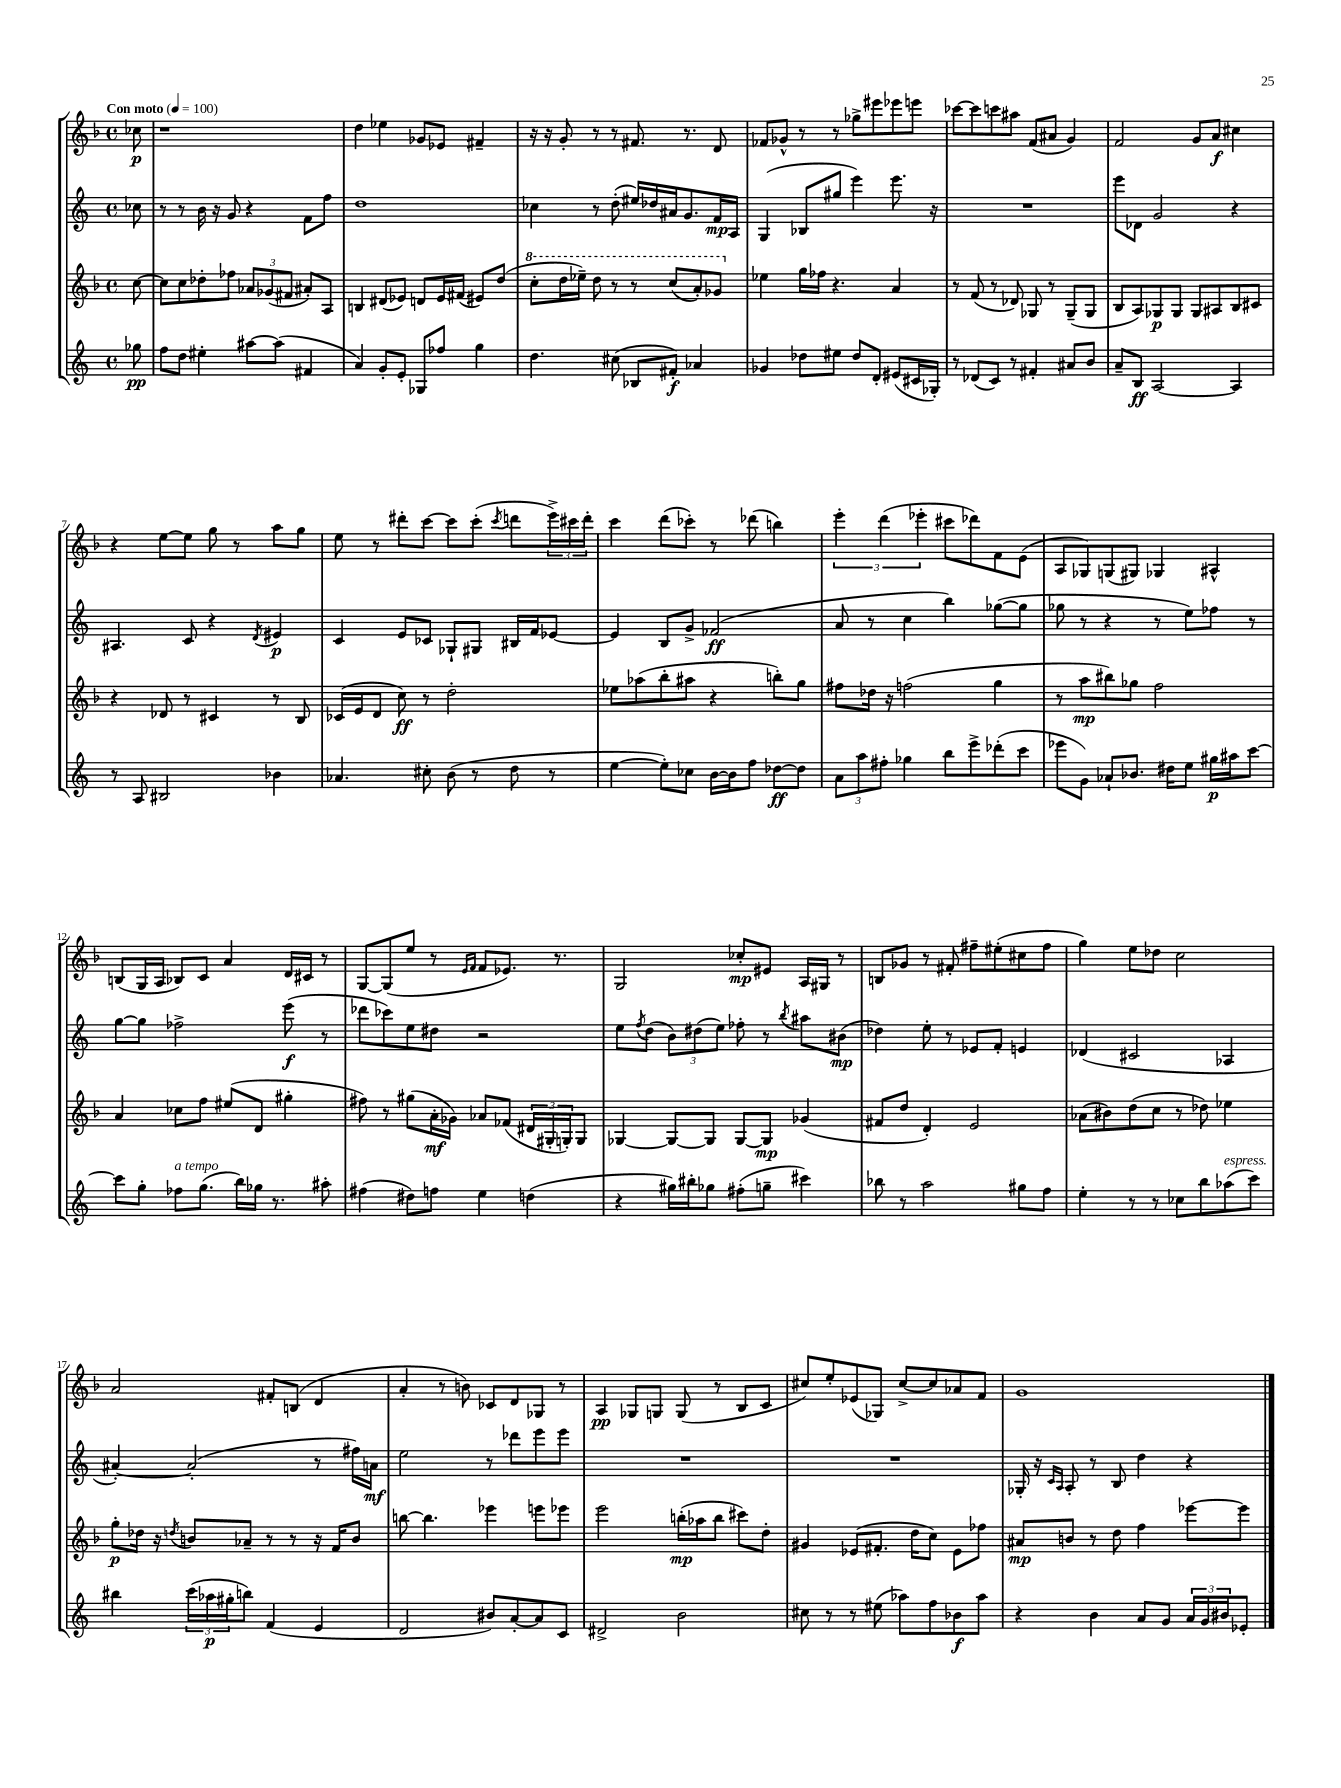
<<
\new StaffGroup <<
\new Staff = "s0" {
    \clef treble \key f \major \defaultTimeSignature \time 4/4 \partial 8 \tempo "Con moto" 4 = 100
    ces''8\p |
    r1 |
    d''4 ees''4 ges'8 ees'8 fis'4-- |
    r16 r16 g'8-. r8 r8 fis'8. r8. d'8 |
    fes'8 ges'8-^ r8 r8 ges''8-> eis'''8 ees'''8 e'''8 |
    ces'''8~ ces'''8 c'''8 ais''8 f'8( ais'8 g'4) |
    f'2 g'8 a'8\f cis''4 |
    r4 e''8~ e''8 g''8 r8 a''8 g''8 |
    e''8 r8 dis'''8-. c'''8~ c'''8 c'''8-.( \acciaccatura { c'''8 } d'''8 \tuplet 3/2 { e'''16->) cis'''16 d'''16-. } |
    c'''4 d'''8( ces'''8-.) r8 des'''8( b''4) |
    \tuplet 3/2 { e'''4-. d'''4( ees'''4-. } cis'''8 des'''8) f'8 e'8( |
    a8 ges8) g8( gis8) ges4 ais4-^ |
    b8( g16 a16 bes8) c'8 a'4 d'16 cis'16 r8 |
    g8~ g8( e''8 r8 \grace { e'16 f'16 } f'8 ees'8.) r8. |
    g2 ces''8-.\mp eis'8 a16 gis16 r8 |
    b8 ges'8 r8 fis'8-. fis''8-- eis''8-.( cis''8 fis''8 |
    g''4) e''8 des''8 c''2 |
    a'2 fis'8-. b8( d'4 |
    a'4-. r8 b'8) ces'8 d'8 ges8 r8 |
    a4\pp ges8 g8 g8( r8 bes8 c'8 |
    cis''8) e''8-. ees'8( ges8) cis''8~-> cis''8 aes'8 f'8 |
    g'1 \bar "|." |
}
\new Staff = "s1" {
    \clef treble \key c \major \defaultTimeSignature \time 4/4 \partial 8
    ces''8 |
    r8 r8 b'16 r16 g'8 r4 f'8 f''8 |
    d''1 |
    ces''4 r8 d''8-.( eis''16) des''16 ais'16 g'8. f'16\mp a16 |
    g4( bes8 gis''8 e'''4) e'''8. r16 |
    R1 |
    e'''8 des'8 g'2 r4 |
    ais4. c'8 r4 \acciaccatura { d'8 } eis'4\p |
    c'4 e'8 ces'8 ges8-! gis8 bis16 f'16 ees'8~ |
    ees'4 b8 g'8-> fes'2\ff( |
    a'8 r8 c''4 b''4) ges''8~( ges''8 |
    ges''8 r8 r4 r8 e''8) fes''8 r8 |
    g''8~ g''8 fes''2-> e'''8\f( r8 |
    des'''8 ces'''8) e''8 dis''8 r2 |
    e''8 \acciaccatura { f''8 } d''8( \tuplet 3/2 { b'8) dis''8( e''8) } fes''8-. r8 \acciaccatura { b''8 } ais''8 bis'8\mp( |
    des''4) e''8-. r8 ees'8 f'8-. e'4 |
    des'4( cis'2 aes4 |
    ais'4~-.) ais'2-.( r8 fis''16) a'16\mf |
    e''2 r8 des'''8 e'''8 e'''8 |
    R1 |
    R1 |
    ges16-. r16 \grace { c'16 a16 } a8-. r8 b8 d''4 r4 \bar "|." |
}
\new Staff = "s2" {
    \clef treble \key f \major \defaultTimeSignature \time 4/4 \partial 8
    c''8~ |
    c''8 c''8 des''8-. fes''8 \tuplet 3/2 { aes'8 ges'8( fis'8 } ais'8-.) a8 |
    b4 dis'8( ees'8) d'8 ees'16 fis'16( eis'8) d''8( |
    \ottava #1 c'''8-. d'''16 ees'''16--) d'''8 r8 r8 c'''8( a''8-.) ges''8 \ottava #0 |
    ees''4 g''16 fes''16 r4. a'4 |
    r8 f'8( r8 des'8) ges8 r8 ges8--( ges8 |
    bes8 a8) ges8\p ges8 ges8 ais8 bes8 cis'8 |
    r4 des'8 r8 cis'4 r8 bes8 |
    ces'16( e'16 d'8 c''8\ff) r8 d''2-. |
    ees''8 aes''8( bes''8-. ais''8 r4 b''8-.) g''8 |
    fis''8 des''16 r16 f''2( g''4 |
    r8 a''8\mp bis''8) ges''8 f''2 |
    a'4 ces''8 f''8 eis''8( d'8 gis''4-. |
    fis''8) r8 gis''8( a'16-.\mf ges'16) aes'8 fes'8( \tuplet 3/2 { dis'16 gis16-. g16-.) } g8 |
    ges4~ ges8~ ges8 ges8~ ges8\mp ges'4( |
    fis'8 d''8 d'4-.) e'2 |
    aes'8( bis'8) d''8( c''8 r8 des''8) ees''4 |
    g''8-.\p des''16 r16 \acciaccatura { d''8 } b'8 aes'8-- r8 r8 r16 f'16 b'8 |
    b''8~ b''4. ees'''4 e'''8 ees'''8 |
    e'''2 b''16-.\mp( aes''16 b''8 cis'''8) d''8-. |
    gis'4 ees'8( fis'8.-. d''16 c''8) ees'8 fes''8 |
    ais'8\mp b'8 r8 d''8 f''4 ees'''8~ ees'''8 \bar "|." |
}
\new Staff = "s3" {
    \clef treble \key c \major \defaultTimeSignature \time 4/4 \partial 8
    ges''8\pp |
    f''8 d''8 eis''4-. ais''8~ ais''8( fis'4 |
    a'4) g'8-. e'8-. ges8 fes''8 g''4 |
    d''4. cis''8( bes8 fis'8-.\f) aes'4 |
    ges'4 des''8 eis''8 des''8 d'8-. eis'8( cis'16 ges16-.) |
    r8 des'8( c'8) r8 fis'4-. ais'8 b'8 |
    a'8-- b8\ff a2~ a4 |
    r8 a8 bis2 bes'4 |
    aes'4. cis''8-. b'8( r8 d''8 r8 |
    e''4~ e''8-.) ces''8 b'16~ b'16 f''8 des''8~\ff des''8 |
    \tuplet 3/2 { a'8 a''8 fis''8-. } ges''4 b''8 e'''8-> des'''8-.( c'''8 |
    ees'''8 g'8) aes'8-! bes'8. dis''16 e''8 gis''16\p ais''16 c'''8~ |
    c'''8 g''8-. fes''8^\markup { \italic "a tempo" } g''8.( b''16) ges''16 r8. ais''8-. |
    fis''4( dis''8) f''8 e''4 d''4( |
    r4 gis''16) bis''16-. ges''8 fis''8-.( g''8-- cis'''4) |
    bes''8 r8 a''2 gis''8 f''8 |
    e''4-. r8 r8 ces''8 b''8 aes''8^\markup { \italic "espress." }( c'''8) |
    bis''4 \tuplet 3/2 { c'''16( aes''16\p gis''16-. } b''8) f'4( e'4 |
    d'2 bis'8) a'8~-. a'8 c'8 |
    dis'2-> b'2 |
    cis''8 r8 r8 eis''8( aes''8) f''8 bes'8\f aes''8 |
    r4 b'4 a'8 g'8 \tuplet 3/2 { a'16 g'16 bis'16 } ees'8-. \bar "|." |
}
>>
>>
